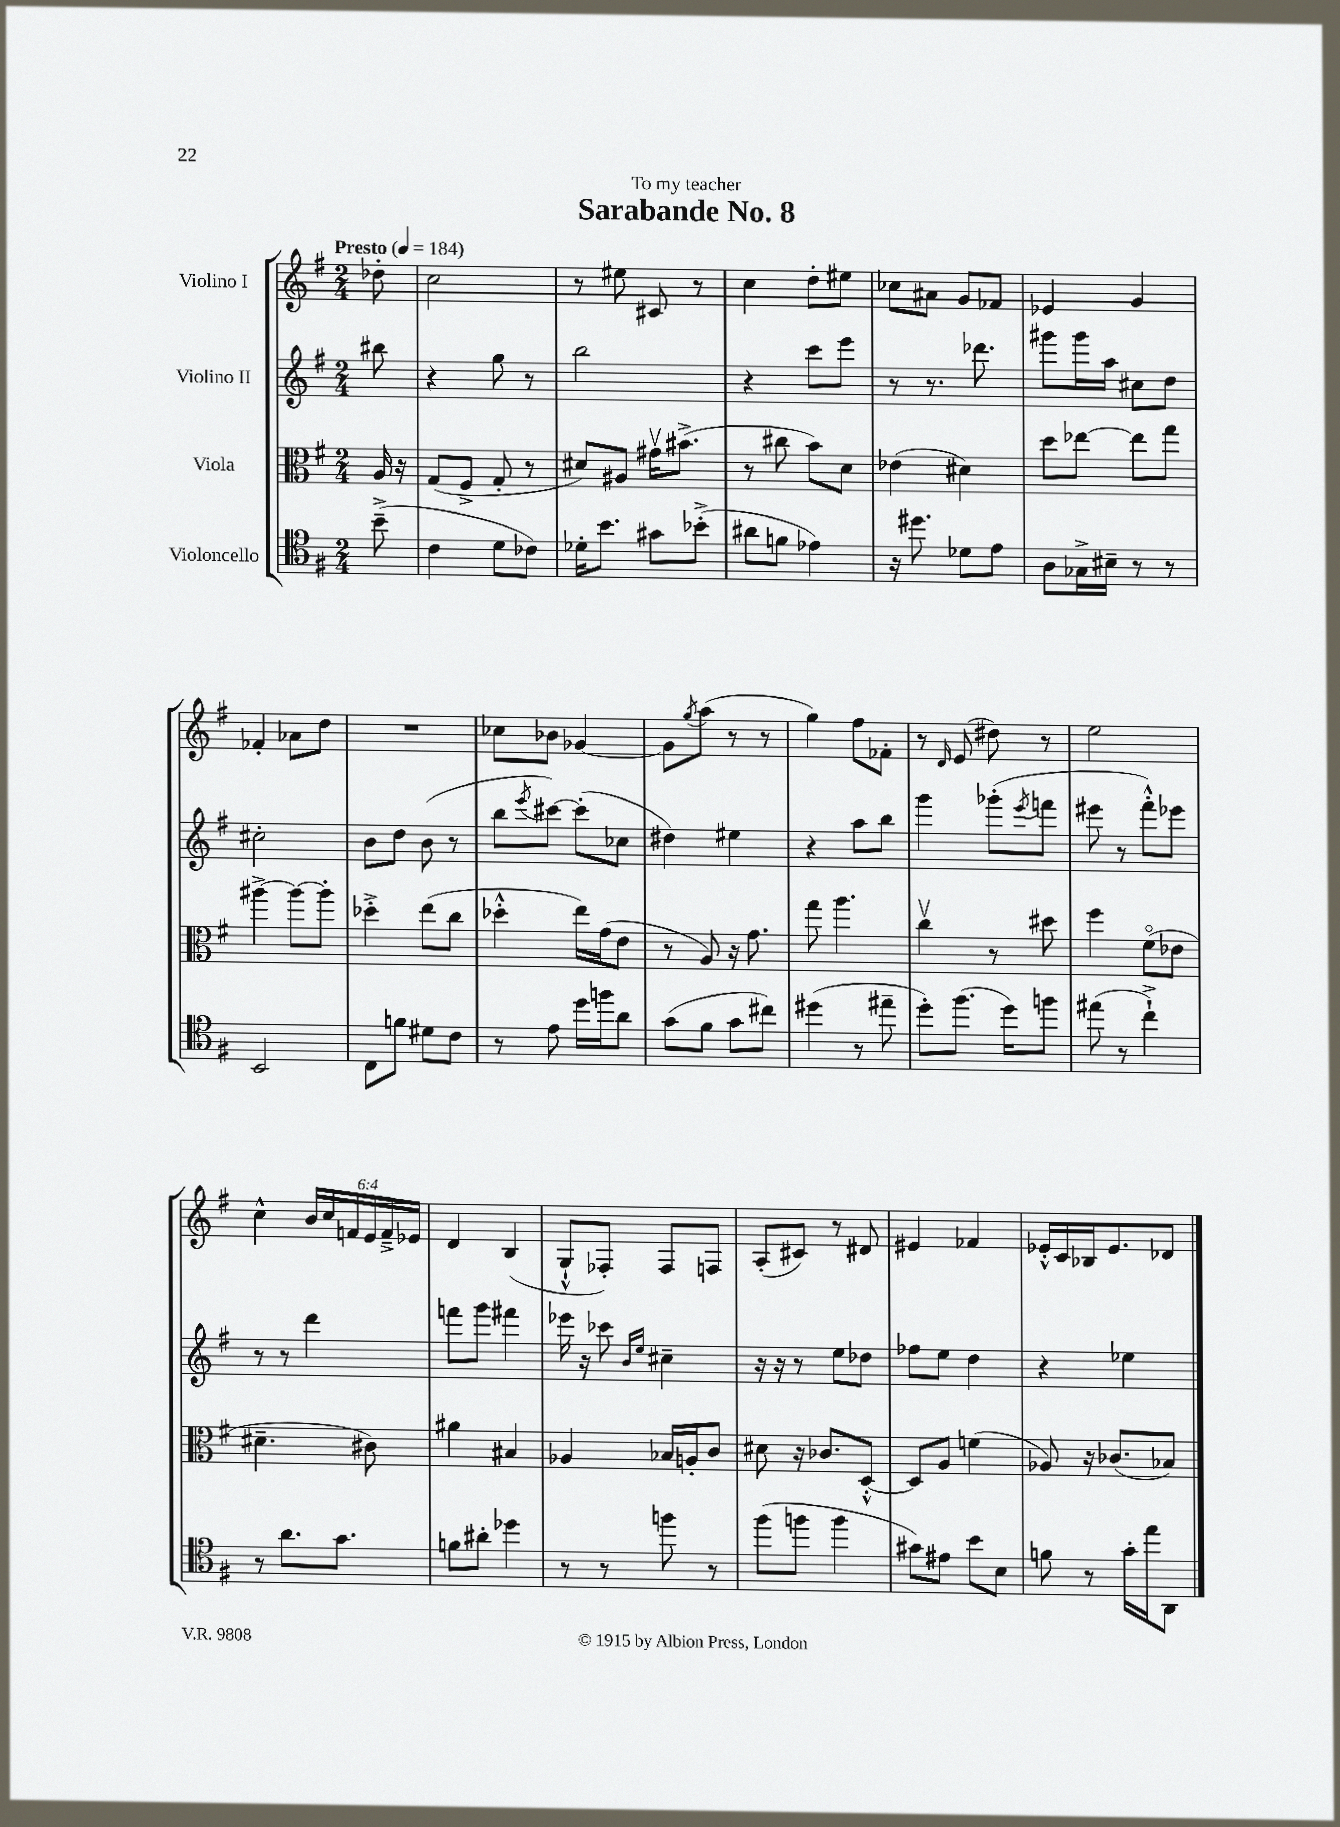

**kern	**kern	**kern	**kern
*staff4	*staff3	*staff2	*staff1
*clefC4	*clefC3	*clefG2	*clefG2
*k[f#]	*k[f#]	*k[f#]	*k[f#]
*M2/4	*M2/4	*M2/4	*M2/4
*MM184	*MM184	*MM184	*MM184
(8b~^\	16A/	8bb#\	8dd-'\
.	16r	.	.
=	=	=	=
4c\	(8G/L	4r	2cc\
.	8F#^/J	.	.
8d\L	8G'/	8gg\	.
8c-\J)	8r	8r	.
=	=	=	=
16d-'\LK	8d#/L)	2bb\	8r
8.b\J	.	.	.
.	8A#/J	.	8ee#\
8g#\L	16g#v\LK	.	8c#/
.	(8.b#^\J	.	.
(8b-'^\J	.	.	8r
=	=	=	=
8a#\L	8r	4r	4cc\
8f\J	8cc#\	.	.
4e-\)	8b\L)	8ccc\L	8dd'\L
.	8d\J	8eee\J	8ee#\J
=	=	=	=
16r	(4e-\	8r	8cc-\L
8.dd#\	.	.	.
.	.	8.r	8a#\J
8d-\L	4d#\)	.	8g/L
.	.	8.ddd-\	.
8e\J	.	.	8f-/J
=	=	=	=
8A\L	8dd\L	8ggg#\L	4e-/
16G-^\L	[8ee-\J	16ggg#\L	.
16B#~\JJ	.	16aa\JJ	.
8r	8ee-\]L	8cc#\L	4g/
8r	8gg\J	8dd\J	.
=	=	=	=
2BB/	[4aa#^\	2cc#'\	4f-'/
.	8aa#\_L	.	8a-\L
.	8aa#'\]J	.	8dd\J
=	=	=	=
8C\L	4dd-'^\	8b\L	2r
8f\J	.	8dd\J	.
8d#\L	(8ee\L	(8b\	.
8c\J	8cc\J	8r	.
=	=	=	=
8r	4dd-'^^\	8bb\L	8cc-\L
.	.	8qeee/	.
8e\	.	[8ccc#\J)	8b-\J
16dd\LL	16ee\LL)	(8ccc#'\]L	[4g-/
16ff\J	(16g\J	.	.
8a\J	8e\J	8cc-\J	.
=	=	=	=
(8g\L	8r	4dd#\)	8g-\]L
.	.	.	8qgg/
8f#\J	8A/)	.	(8aa\J
8g\L	16r	4ee#\	8r
.	8.g\	.	.
8cc#\J)	.	.	8r
=	=	=	=
(4dd#\	8gg\	4r	4gg\)
.	4.aa\	.	.
8r	.	8aa\L	8ff#\L
8ee#~\	.	8bb\J	8f-'\J
=	=	=	=
8dd'\L)	4ccv\	4ggg\	8r
.	.	.	16qqd/
(8.ff#\J	.	.	(8e/
.	8r	(8ggg-'\L	8dd#\)
16dd\LK)	.	.	.
.	.	8qeee/	.
8ff\J	8dd#\	8fff\J	8r
=	=	=	=
(8ee#\	4ff#\	8eee#\	2ee\
8r	.	8r	.
4cc`^\)	(8f#o\L	8fff#'^^\L)	.
.	8e-\J	8eee-\J	.
=	=	=	=
8r	4.d#~\	8r	4cc^^\
8.a\L	.	8r	.
.	.	4ddd\	24b/LL
.	.	.	24cc/
8.g\J	.	.	.
.	.	.	24f/
.	8c#\)	.	24e/
.	.	.	24f~^/
.	.	.	24e-/JJ
=	=	=	=
8f\L	4a#\	8fff\L	4d/
8a#'\J	.	8ggg\J	.
4dd-\	4B#/	4fff#\	(4B/
=	=	=	=
8r	4A-/	16eee-\	8G`^^/L
.	.	16r	.
8r	.	8ccc-\	8F-'/J)
.	.	16qqb/LL	.
.	.	16qqee/JJ	.
8ff\	16B-/LL	4cc#~\	8F-/L
.	16A'/J	.	.
8r	8c/J	.	8F/J
=	=	=	=
(8ff#\L	8d#\	16r	(8A'/L
.	.	16r	.
8ff\J	16r	8r	8c#/J)
.	8.c-/L	.	.
4ff\	.	8ee\L	8r
.	[8D'^^/J	8dd-\J	8d#/
=	=	=	=
8g#\L)	8D/]L	8ff-\L	4e#/
8e#\J	8A/J	8ee\J	.
8b\L	(4f\	4dd\	4f-/
8B\J	.	.	.
=	=	=	=
8f\	8A-/)	4r	16e-'^^/LL
.	.	.	16c/
8r	16r	.	16B-/J
.	(8.c-/L	.	8.e-/
16g'\LL	.	4ee-\	.
16ee\J	.	.	.
8AA\J	8B-/J)	.	8d-/J
==	==	==	==
*-	*-	*-	*-
